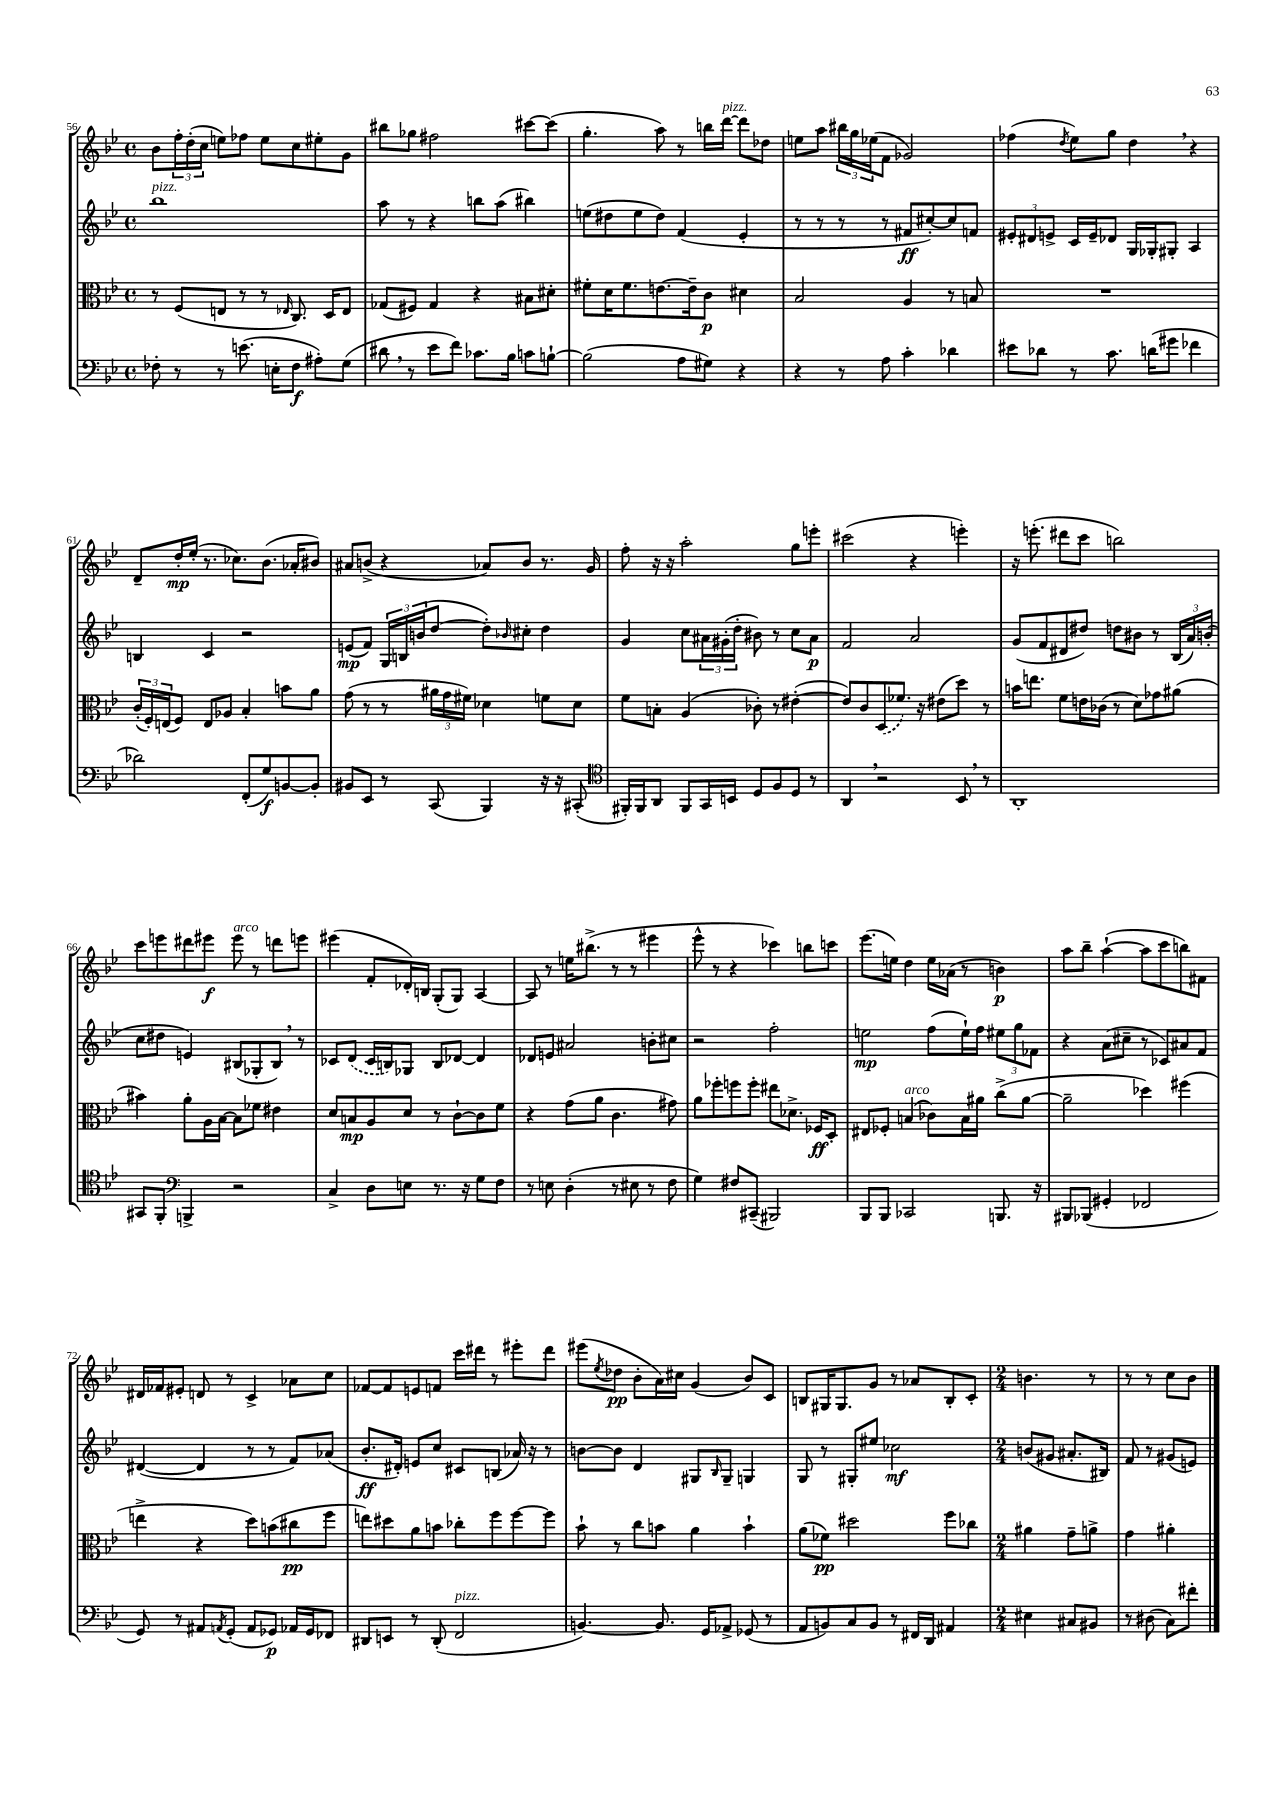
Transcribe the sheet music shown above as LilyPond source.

<<
\new StaffGroup <<
\new Staff = "s0" {
    \clef treble \key bes \major \defaultTimeSignature \time 4/4
    bes'8 \tuplet 3/2 { f''16-. d''16-.( c''16 } e''8) fes''8 e''8 c''8 eis''8-. g'8 |
    bis''8 ges''8 fis''2 cis'''8~ cis'''8( |
    g''4.-. a''8) r8 b''16 d'''16~^\markup { \italic "pizz." } d'''8 des''8 |
    e''8 a''8 \tuplet 3/2 { bis''16 g''16 ees''16( } f'8 ges'2) |
    fes''4( \acciaccatura { d''8 } ees''8) g''8 d''4 \breathe r4 |
    d'8-- d''16-.\mp ees''16-.( r8. ces''8.) bes'8.( aes'16-. bis'8) |
    ais'8 b'8->( r4 aes'8) b'8 r8. g'16 |
    f''8-. r16 r16 a''2-. g''8 e'''8-. |
    cis'''2( r4 e'''4-.) |
    r16 e'''8.-.( dis'''8 c'''8 b''2) |
    c'''8 e'''8 dis'''8 eis'''8\f eis'''8^\markup { \italic "arco" } r8 d'''8 e'''8 |
    eis'''4( f'8-. des'16-.) b16 g8-.( g8) a4~ |
    a8 r8 e''16 bis''8.->( r8 r8 eis'''4 |
    ees'''8-^ r8 r4 ces'''4) b''8 c'''8 |
    ees'''8.( e''16) d''4 e''16 aes'16( r8 b'4\p) |
    a''8 bes''8-- a''4~-!( a''8 c'''8 b''8) fis'8 |
    dis'16 fes'16 eis'8-. d'8 r8 c'4-> aes'8 c''8 |
    fes'8~ fes'8 e'8 f'8 c'''16 dis'''16 r8 eis'''8-. dis'''8 |
    eis'''8( \acciaccatura { ees''8 } des''8\pp bes'8-. a'16) cis''16 g'4( bes'8) c'8 |
    b8 gis16 gis8. g'8 r8 aes'8 b8-. c'8-. |
    \numericTimeSignature \time 2/4 b'4. r8 |
    r8 r8 c''8 bes'8 \bar "|." |
}
\new Staff = "s1" {
    \clef treble \key bes \major \defaultTimeSignature \time 4/4
    bes''1^\markup { \italic "pizz." } |
    a''8 r8 r4 b''8 a''8( bis''4) |
    e''8( dis''8 e''8 dis''8) f'4( ees'4-. |
    r8 r8 r8 r8 fis'8\ff cis''8~-.) cis''8 f'8 |
    \tuplet 3/2 { eis'8-. dis'8 e'8-> } c'16 e'16-- des'8 g16 ges16-. gis8-. a4 |
    b4 c'4 r2 |
    e'8\mp( f'8) \tuplet 3/2 { g16 b16 b'16( } d''8~ d''8-.) \grace { bes'16 } cis''8-. d''4 |
    g'4 c''8 \tuplet 3/2 { ais'16 gis'16-.( d''16-. } bis'8) r8 c''8 ais'8\p |
    f'2 a'2 |
    g'8( f'8 dis'8 dis''8) d''8 bis'8 r8 \tuplet 3/2 { bes16( a'16) b'16-.( } |
    c''8 dis''8 e'4) bis8( ges8-. bis8) \breathe r8 |
    ces'8 \once \slurDashed d'8( ces'16 b16) ges8 b8 des'8~ des'4 |
    des'8 e'8 ais'2 b'8-. cis''8 |
    r2 f''2-. |
    e''2\mp f''8( e''16-!) f''16 \tuplet 3/2 { eis''8 g''8 fes'8 } |
    r4 a'8( cis''8-- r8 ces'8) ais'8 f'8 |
    dis'4~( dis'4 r8 r8 f'8) aes'8( |
    bes'8.-.\ff dis'16-.) e'8 c''8 cis'8 b8( aes'16) r16 r8 |
    b'8~ b'8 d'4 gis8 \grace { bes16 } gis8-- g4 |
    g8 r8 gis8-. eis''8 ces''2\mf |
    \numericTimeSignature \time 2/4 b'8( gis'8 ais'8.-. bis16) |
    f'8 r8 gis'8( e'8) \bar "|." |
}
\new Staff = "s2" {
    \clef alto \key bes \major \defaultTimeSignature \time 4/4
    r8 f8( e8 r8 r8 \grace { ees16 } c8.) d16 ees8 |
    ges8( fis8) ges4 r4 bis8 dis'8-. |
    fis'8-. d'16 fis'8. e'8.~ e'16-- c'8\p dis'4 |
    bes2 a4 r8 b8 |
    R1 |
    \tuplet 3/2 { c'16-.( f16-.) e16( } f8) e8 aes8 bes4-. b'8 a'8 |
    g'8( r8 r8 \tuplet 3/2 { ais'16 g'16 fis'16) } des'4 f'8 des'8 |
    f'8 b8-. a4( ces'8-.) r8 eis'4~-.( |
    eis'8) c'8 \once \slurDashed d8( fes'8.) r16 eis'8( d''8) r8 |
    b'16 e''8. f'8 e'16 ces'16( r8 d'8) ges'8 ais'8( |
    bis'4) a'8-. a16 bes16~ bes8 fes'8 eis'4 |
    d'8 b8\mp a8 d'8 r8 c'8~-! c'8 f'8 |
    r4 g'8( a'8 c'4. gis'8) |
    a'8 fes''8-. f''8 f''8-. eis''8 des'8.-> fes16\ff d8-. |
    eis8 fes8-. b4^\markup { \italic "arco" }( ces'8) b16 ais'16 c''8->( ais'8~ |
    ais'2-- des''4) fis''4( |
    e''4-> r4 d''8) b'8( cis''8\pp f''8 |
    e''8) dis''8 a'8 b'8 ces''8-. f''8 f''8~ f''8 |
    bes'8-! r8 c''8 b'8 a'4 b'4-! |
    a'8( fes'8\pp) dis''2 f''8 ces''8 |
    \numericTimeSignature \time 2/4 ais'4 g'8-- a'8-> |
    g'4 ais'4-. \bar "|." |
}
\new Staff = "s3" {
    \clef bass \key bes \major \defaultTimeSignature \time 4/4
    fes8-. r8 r8 e'8.( e16-. fes8\f ais8-.) g8( |
    dis'8 \breathe r8 ees'8 f'8) ces'8. bes16 c'8 b8~-! |
    b2( a8 gis8) r4 |
    r4 r8 a8 c'4-. des'4 |
    eis'8 des'8 r8 c'8. d'16( gis'8 fes'4 |
    des'2) f,8-.( g8\f) b,8~ b,8-. |
    bis,8 ees,8 r8 c,8( bes,,4) r16 r16 cis,8-.( |
    \clef tenor fis,16-.) fis,16 a,8 fis,8 g,16 b,16 d8 f8 d8 r8 |
    a,4 \breathe r2 bes,8 \breathe r8 |
    a,1-. |
    gis,8 f,8-. \clef bass b,,4-> r2 |
    c4-> d8 e8 r8. r16 g8 f8 |
    r8 e8 d4-.( r8 eis8 r8 f8 |
    g4) fis8 cis,8--( bis,,2) |
    bes,,8 bes,,8 ces,2 b,,8. r16 |
    bis,,8 bes,,8( gis,4-. fes,2 |
    g,8) r8 ais,8 \acciaccatura { a,8 } g,8-.( a,8 ges,8\p) aes,16 ges,16 fes,8 |
    dis,8 e,8 r8 dis,8-.( f,2^\markup { \italic "pizz." } |
    b,4.~) b,8. g,16 aes,8-> ges,8( r8 |
    a,8 b,8) c8 b,8 r8 fis,16 d,16 ais,4 |
    \numericTimeSignature \time 2/4 eis4 cis8 bis,8 |
    r8 dis8( c8) fis'8-. \bar "|." |
}
>>
>>
\layout { \context { \Score currentBarNumber = #56 } }
